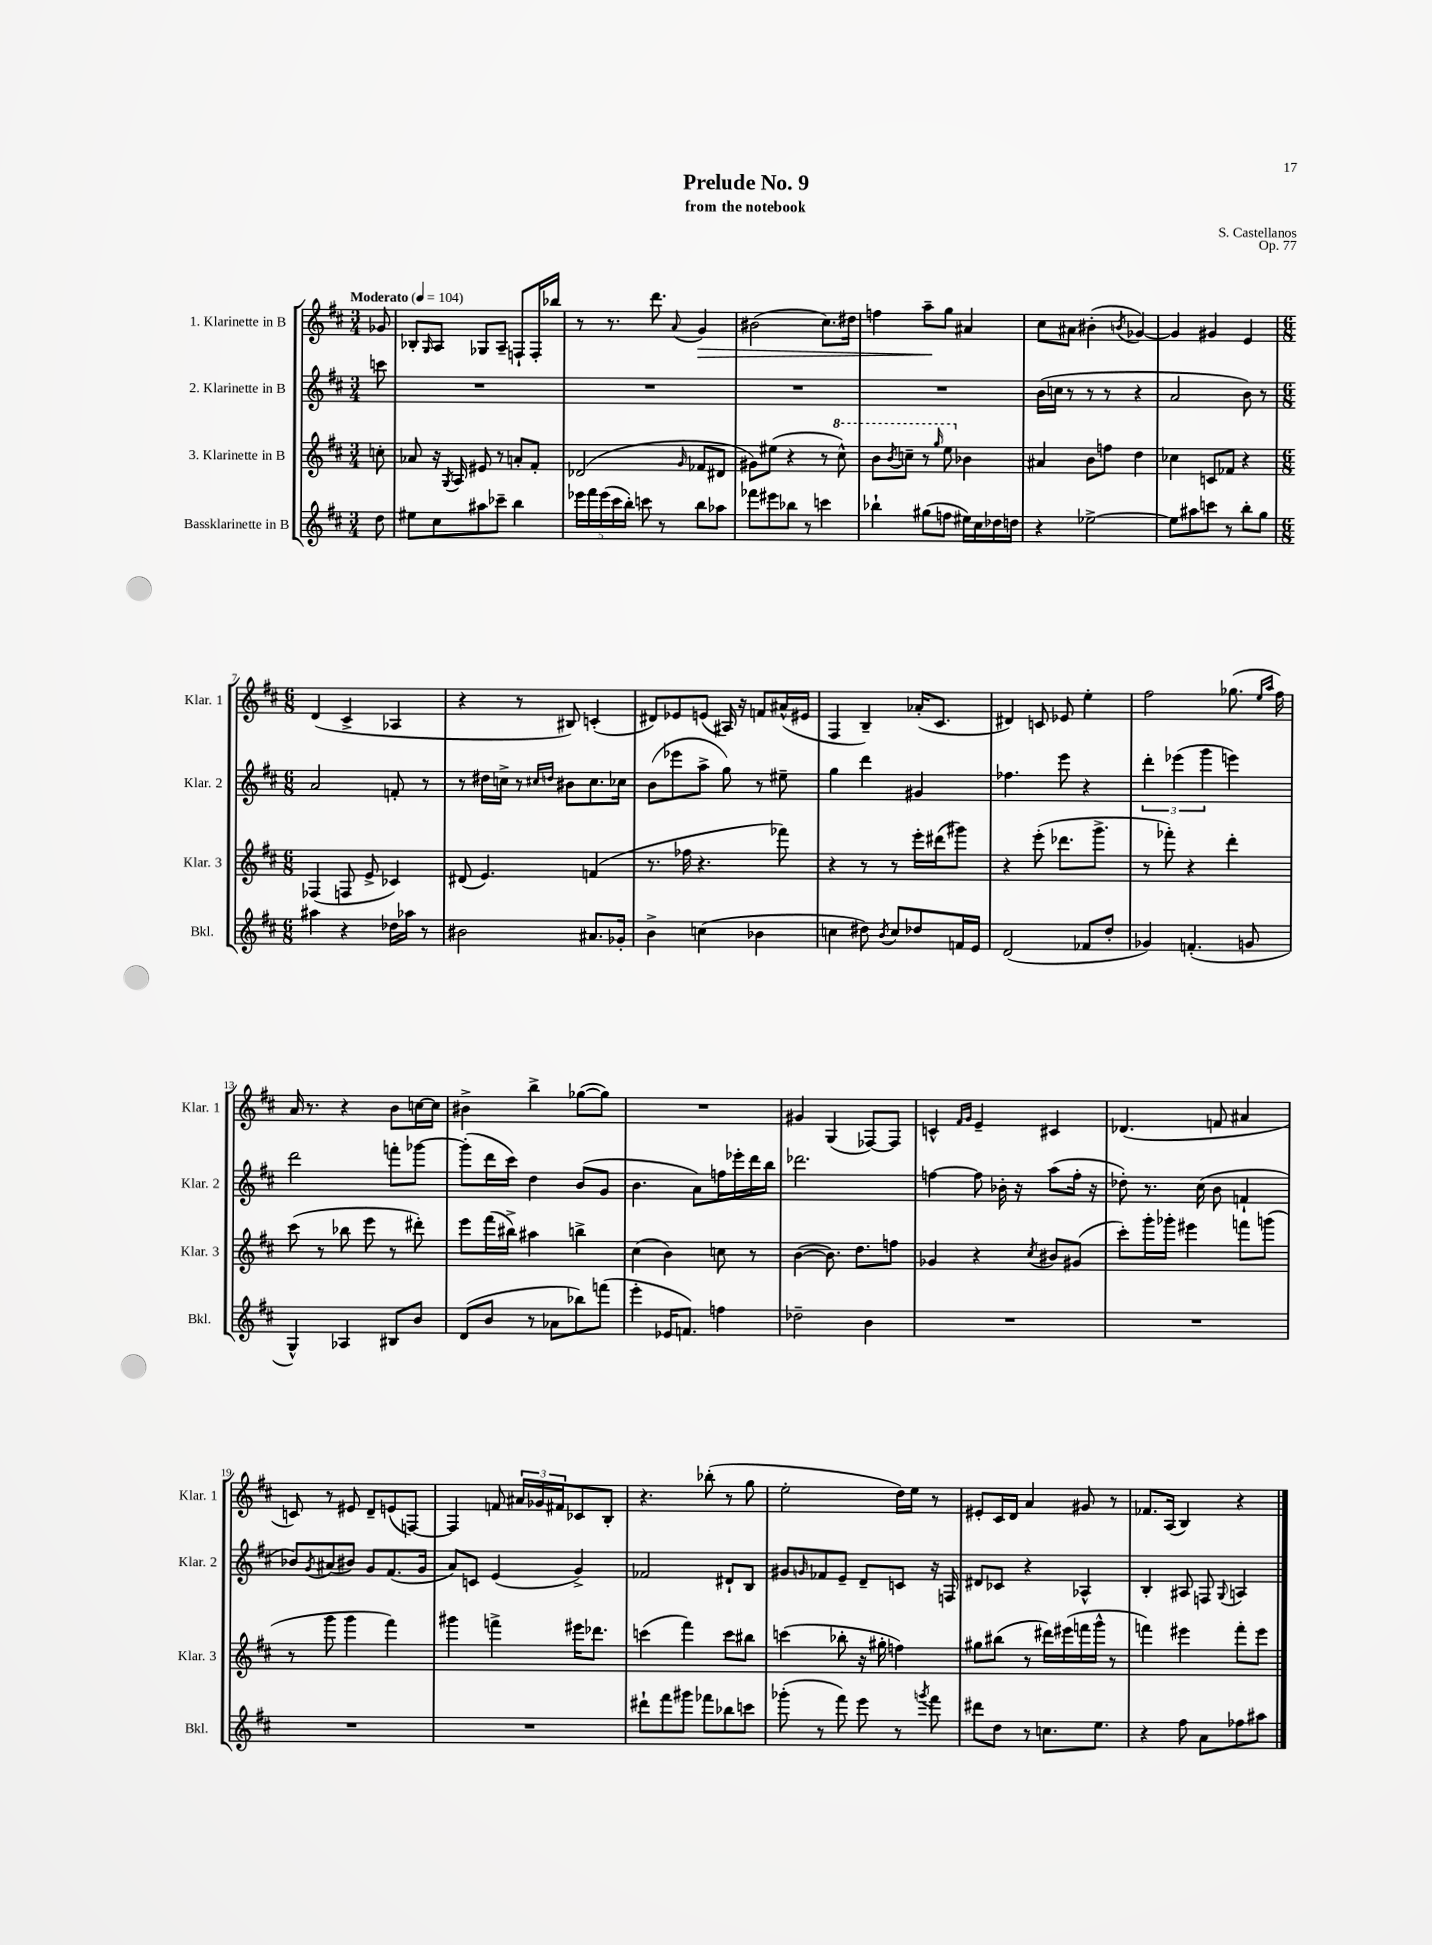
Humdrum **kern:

**kern	**kern	**kern	**kern
*staff4	*staff3	*staff2	*staff1
*clefG2	*clefG2	*clefG2	*clefG2
*k[f#c#]	*k[f#c#]	*k[f#c#]	*k[f#c#]
*M3/4	*M3/4	*M3/4	*M3/4
*MM104	*MM104	*MM104	*MM104
8dd	8cc'	8ccc	8g-
=	=	=	=
8ee#	8a-	2.r	8B-'
.	.	.	16qqG
8cc#	16r	.	8A
.	8qG	.	.
.	16A	.	.
8aa#	8e#	.	8G-
8ccc-~	8r	.	8A~
4bb	8a'	.	8F`
.	8f#'	.	16F'
.	.	.	16bb-
=	=	=	=
20eee-	(2d-	2.r	8r
20fff#	.	.	.
(20eee-	.	.	.
.	.	.	8.r
20ccc#	.	.	.
20bb')	.	.	.
8ccc	.	.	.
.	.	.	8.ddd
8r	.	.	.
.	16qqg	.	8qqa
8bb	8f-	.	4g
8aa-	8d#	.	.
=	=	=	=
8fff-	8g#)	2.r	(2b#
8eee#	(8ee#	.	.
8bb-	4r	.	.
8r	.	.	.
4ccc	8r	.	8.cc#)
.	8ccc#^^)	.	.
.	.	.	16dd#
=	=	=	=
4bb-`	8bb	2.r	4ff
.	8qbb	.	.
.	8ccc~	.	.
(8gg#	8r	.	8aa~
.	16qqggg	.	.
8ff	8eee	.	8gg
16ee#)	4b-	.	4a#
16cc#	.	.	.
16dd-	.	.	.
16dd	.	.	.
=	=	=	=
4r	4a#	(16b	8cc#
.	.	16cc	.
.	.	8r	8a#
[2ee-^	8b	8r	(4b#'
.	8ff	8r	.
.	.	.	8qb
.	4dd	4r	[4g-)
=	=	=	=
8ee-]	4cc-	2a	4g-]
8aa#	.	.	.
8ccc	8c	.	4g#
8r	8f-	.	.
8bb'	4r	8b)	4e
8gg	.	8r	.
=	=	=	=
*M6/8	*M6/8	*M6/8	*M6/8
4aa#	(4F-	2a	(4d
4r	8F	.	4c#^
.	8e^	.	.
16dd-	4c-)	8f'	4A-
16aa-	.	.	.
8r	.	8r	.
=	=	=	=
2b#	(8d#	8r	4r
.	4.e)	16dd#	.
.	.	16cc^	.
.	.	8r	8r
.	.	16qqcc#	.
.	.	16qqdd	.
.	.	8b#	8B#)
8.a#	(4f	8.cc#	(4c'
16g-'	.	16cc-	.
=	=	=	=
4b^	8.r	(8b	8d#)
.	.	8eee-	8e-
.	16ff-	.	.
(4cc	4.r	8aa^	(8e
.	.	8gg)	16A#)
.	.	.	16r
4b-	.	8r	8f
.	8fff-)	8ee#~	(16a#^^
.	.	.	16e#
=	=	=	=
4cc	4r	4gg	4F#
8dd#)	8r	4ddd	4B~)
8qb	.	.	.
8cc	8r	.	.
8dd-	16eee'	4g#	(16a-'
.	(16ddd#	.	8.c#
16f	8ggg#)	.	.
16e	.	.	.
=	=	=	=
(2d	4r	4.ff-	4d#)
.	(8eee'	.	8c
.	8.ddd-	8eee	8e-
8f-	.	4r	4ee'
.	8.ggg^	.	.
8dd'	.	.	.
=	=	=	=
4g-)	8r	6ddd'	2ff#
.	8fff-')	.	.
.	.	(6eee-	.
(4.f'	4r	.	.
.	.	6ggg	.
.	4ddd'	4eee)	(8.gg-
8g	.	.	.
.	.	.	16qqee
.	.	.	16qqaa
.	.	.	16ff#)
=	=	=	=
4G^^)	(8ccc#	2ddd	16a
.	.	.	8.r
.	8r	.	.
4A-	8bb-	.	4r
.	8eee	.	.
8B#	8r	8fff'	8b
8b	8ddd#')	[8ggg-	[16cc
.	.	.	16cc]
=	=	=	=
(8d	8eee	(8ggg-']	4b#^
8b	(16fff#	16ddd	.
.	16bb#^)	16ccc#)	.
8r	4aa#	4dd	4bb^
8a-	.	.	.
8bb-)	4bb^	(8b	([8gg-
(8fff	.	8g	8gg-])
=	=	=	=
4eee'	(4cc#	4.b	2.r
16e-	4b)	.	.
8.f)	.	.	.
.	.	8a)	.
4ff	8cc	16ff	.
.	.	16eee-'	.
.	8r	16ddd	.
.	.	16bb	.
=	=	=	=
2dd-~	([4b	2.ddd-	4g#
.	8.b])	.	(4G
.	8.dd	.	.
4b	.	.	[8F-)
.	8ff	.	8F-]
=	=	=	=
2.r	4g-	[4ff	4c^^
.	.	.	16qqf#
.	.	.	16qqg
.	4r	8ff]	4e~
.	.	16b-'	.
.	.	16r	.
.	8qcc#	.	.
.	8b#	(8aa	4c#
.	(8g#	16ff'	.
.	.	16r	.
=	=	=	=
2.r	8ccc#')	8dd-')	(4.d-
.	16ggg'	8.r	.
.	16ggg-'	.	.
.	4eee#	.	.
.	.	(16cc#	.
.	.	8b	8f
.	8fff	4f`	4a#
.	(8ggg	.	.
=	=	=	=
2.r	8r	8b-)	8c)
.	.	8qg	.
.	8ggg	(8a#	8r
.	4ggg	8b#)	8e#
.	.	8g	8d~
.	4fff#)	(8.f#	(8e
.	.	.	[8F)
.	.	16g	.
=	=	=	=
2.r	4ggg#	8a)	4F]
.	.	8c	.
.	4fff^	(4e	8f
.	.	.	24a#
.	.	.	24g-
.	.	.	24f#
.	16eee#	4g^)	8c-
.	8.ddd-	.	.
.	.	.	8B'
=	=	=	=
8ddd#`	(4ccc	2f-	4.r
8fff#	.	.	.
8ggg#	4fff#)	.	.
8fff-	.	.	(8bb-'
8bb-	8ccc	8d#`	8r
8ccc	8bb#	8B	8gg
=	=	=	=
(8ggg-'	(4ccc	8g#	2ee'
.	.	16qqg	.
8r	.	8f-	.
8fff#)	8bb-'	8e~	.
8eee	16r	8d~	.
.	16gg#'	.	.
8r	4ff)	8c	16dd)
.	.	.	16ee
8qggg	.	.	.
8fff#	.	16r	8r
.	.	16F	.
=	=	=	=
8ddd#	8gg#	8d#	8e#'
8dd	(8bb#	8c-	16c#
.	.	.	16d
8r	8r	4r	4a
8.cc	16ddd#)	.	.
.	(16eee#	.	.
.	16fff	4A-^^	8g#
8.ee	16ggg^^	.	.
.	8r	.	8r
=	=	=	=
4r	4fff)	4B'	8.f-
.	.	.	(16A
8ff#	4eee#	8A#	4B)
8a	.	8F	.
.	.	8qqG	.
8ff-	8fff'	4A	4r
8aa#	8eee#	.	.
==	==	==	==
*-	*-	*-	*-
